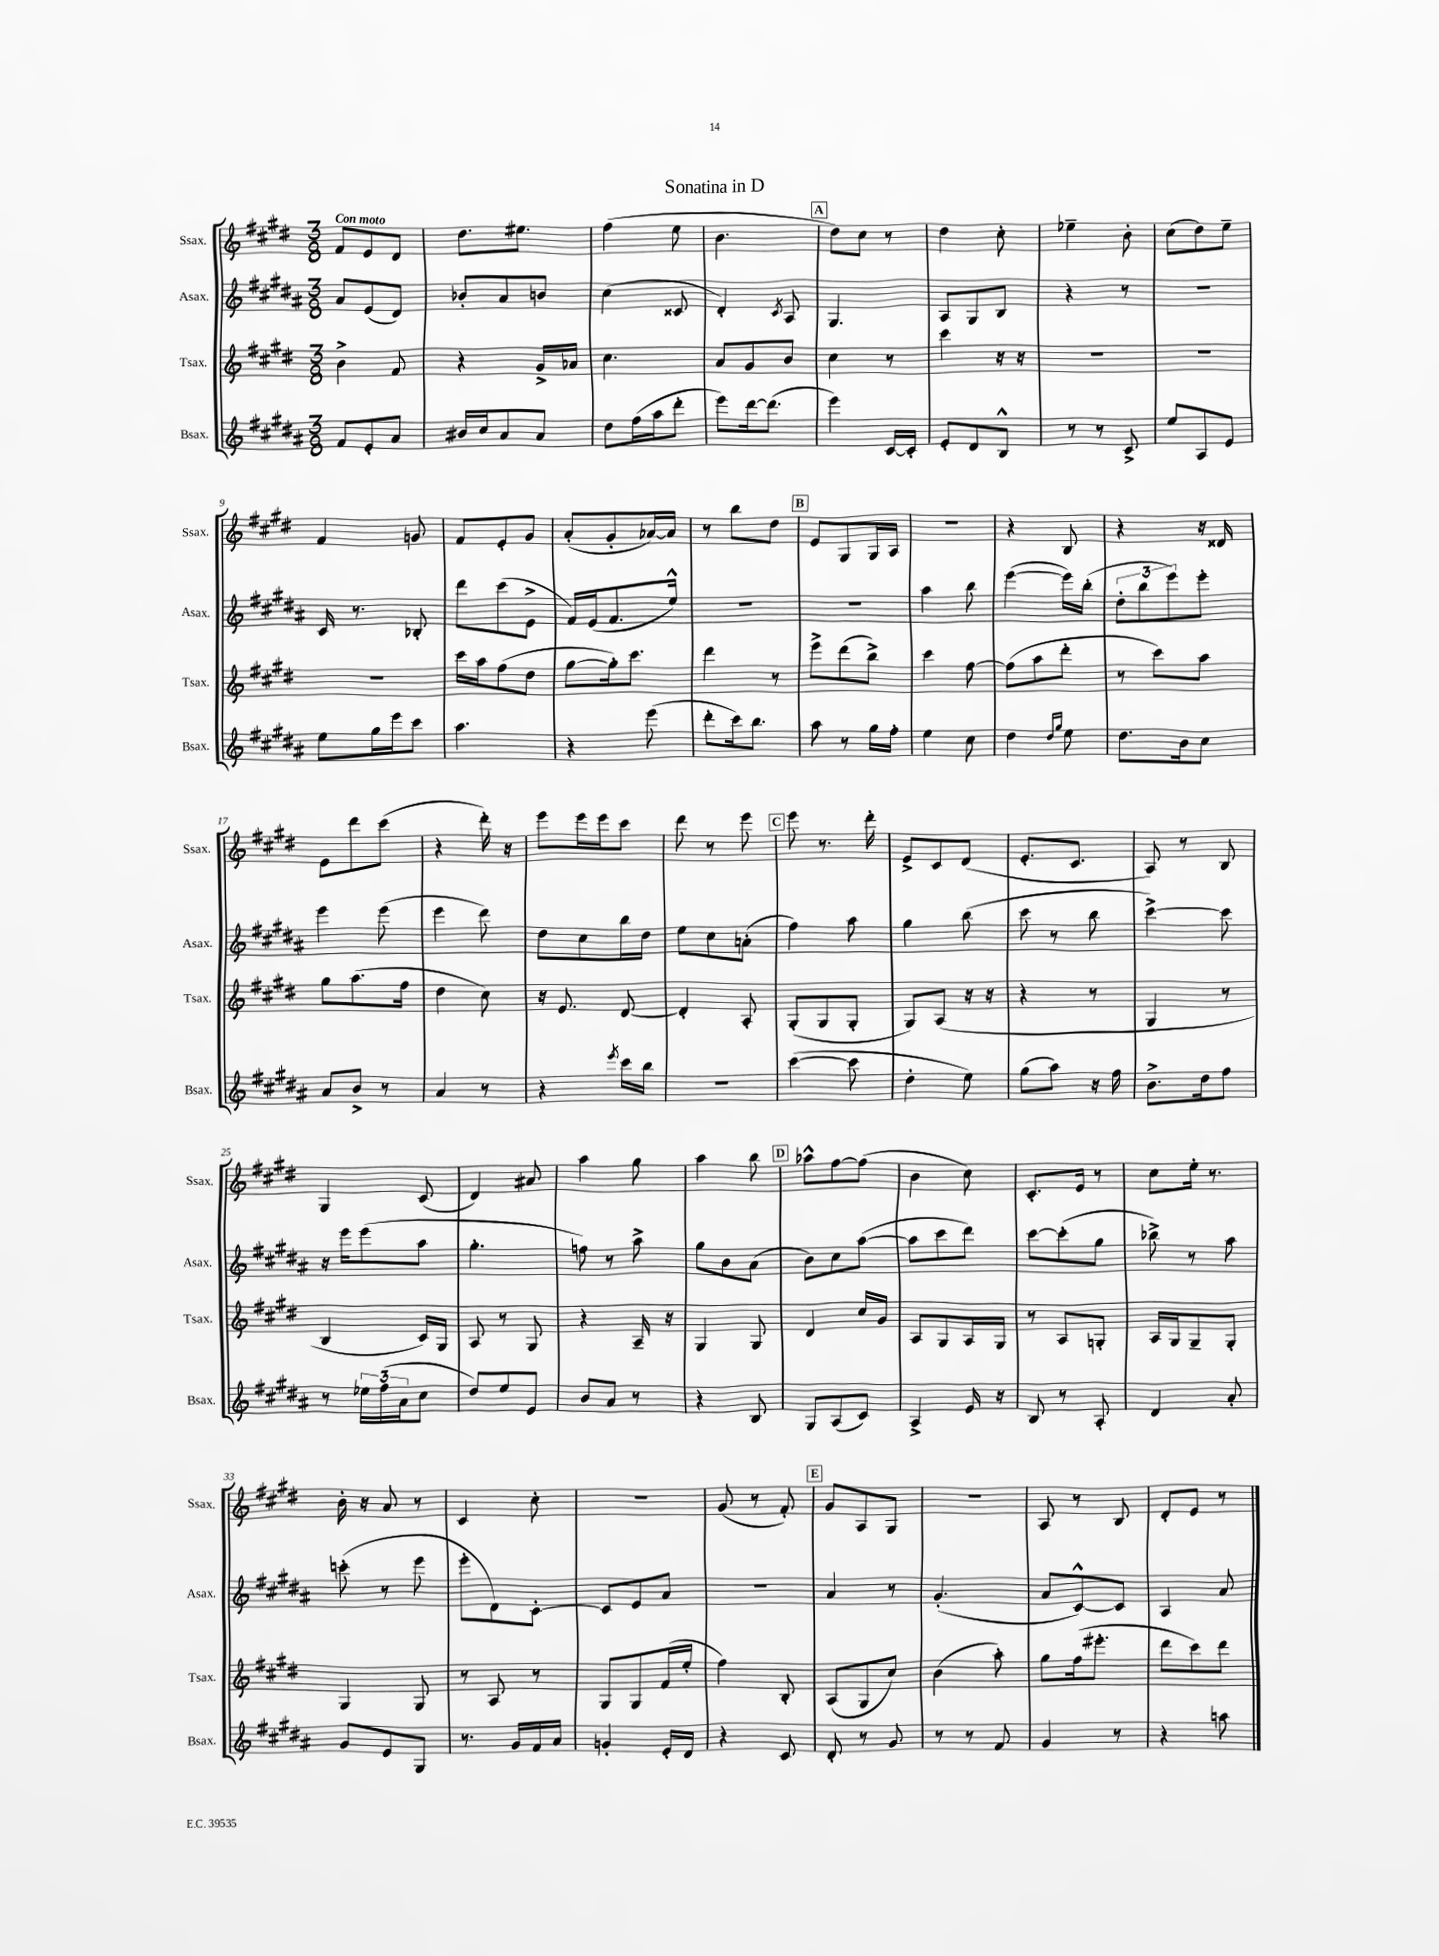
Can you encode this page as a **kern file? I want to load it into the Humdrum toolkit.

**kern	**kern	**kern	**kern
*staff4	*staff3	*staff2	*staff1
*clefG2	*clefG2	*clefG2	*clefG2
*k[f#c#g#d#a#]	*k[f#c#g#d#]	*k[f#c#g#d#a#]	*k[f#c#g#d#]
*M3/8	*M3/8	*M3/8	*M3/8
8f#	4b^	8a#	8f#
8e'	.	(8e	8e
8a#	8f#	8d#)	8d#
=	=	=	=
16b#	4r	8b-'	8.dd#
16cc#	.	.	.
8a#	.	8a#	.
.	.	.	8.ee#
8a#	16g#^	8b	.
.	16a-	.	.
=	=	=	=
8dd#	4.cc#	(4cc#	(4ff#
(16ff#	.	.	.
16aa#	.	.	.
8ddd#'	.	8c##	8ee
=	=	=	=
8eee)	8a	4d#')	4.b
[16ddd#	8g#	.	.
(8.ddd#]	.	.	.
.	.	8qc#	.
.	8b	8A#	.
=	=	=	=
4eee)	4cc#	4.G#	8dd#)
.	.	.	8cc#
[16c#	8r	.	8r
16c#']	.	.	.
=	=	=	=
8e'	4ccc#	8A#	4dd#
8d#	.	8G#	.
8B^^	16r	8B	8cc#'
.	16r	.	.
=	=	=	=
8r	4.r	4r	4ee-~
8r	.	.	.
8c#^	.	8r	8b'
=	=	=	=
8ee	4.r	4.r	(8cc#
8A#	.	.	8dd#)
8e	.	.	8ee~
=	=	=	=
8ee	4.r	16c#	4f#
.	.	8.r	.
16gg#	.	.	.
16eee	.	.	.
8ccc#	.	8B-'	8g
=	=	=	=
4.aa#	16ccc#	8ddd#	8f#
.	16aa	.	.
.	(8ff#	(8ccc#	8e'
.	8dd#	8e^	8g#
=	=	=	=
4r	[8gg#	16f#)	(8a'
.	.	(16e	.
.	16gg#'])	8.f#	8g#'
.	8.ccc#	.	.
(8eee	.	.	[16a-)
.	.	16ee^^)	16a-]
=	=	=	=
8ddd#'	4ddd#	4.r	8r
16ccc#)	.	.	8bb
8.bb	.	.	.
.	8r	.	8dd#
=	=	=	=
8aa#	8eee^	4.r	8e
8r	(8ddd#	.	8G#
16gg#	8bb^)	.	16G#
16ff#'	.	.	16A
=	=	=	=
4ee	4ccc#	4aa#	4.r
8cc#	[8ff#	8bb	.
=	=	=	=
4dd#	(8ff#]	([4eee	4r
.	8aa	.	.
16qqdd#	.	.	.
16qqgg#	.	.	.
8ee	8ddd#'	16eee])	8B
.	.	(16bb'	.
=	=	=	=
8.dd#	8r	12dd#'	4r
.	.	12bb	.
.	8ccc#)	.	.
.	.	12eee)	.
16b	.	.	.
8cc#	8aa	8eee'	16r
.	.	.	16d##
=	=	=	=
8a#	8gg#	4eee	8e
8b^	(8.aa	.	8ddd#
8r	.	(8eee	(8ccc#
.	16ff#	.	.
=	=	=	=
4a#	4dd#	4eee	4r
8r	8cc#)	8ddd#)	16ddd#')
.	.	.	16r
=	=	=	=
4r	16r	8dd#	8eee
.	8.e	.	.
.	.	8cc#	16eee
.	.	.	16eee
8qeee	.	.	.
16ccc#	[8d#	16bb	8ccc#
16bb	.	16dd#	.
=	=	=	=
4.r	4d#']	8ee	8ddd#
.	.	8cc#	8r
.	8A'	(8a'	8eee
=	=	=	=
([4ccc#	(8G#'	4ff#)	8eee
.	8G#	.	8.r
8ccc#]	8G#'	8aa#	.
.	.	.	16ddd#'
=	=	=	=
4dd#'	8G#)	4gg#	8e^
.	(8A	.	8c#
8ee)	16r	(8bb	(8d#
.	16r	.	.
=	=	=	=
(8gg#	4r	8ccc#	8.e'
8aa#)	.	8r	.
.	.	.	8.c#
16r	8r	8bb	.
16ff#	.	.	.
=	=	=	=
8.b^	4G#	[4ccc#^)	8A)
.	.	.	8r
16dd#	.	.	.
8ff#	8r	8ccc#]	8B
=	=	=	=
8r	4B	16r	4G#
.	.	16eee	.
24ee-	.	(8eee	.
(24ff#	.	.	.
24a#	.	.	.
8cc#	16c#)	8aa#	(8c#
.	16G#	.	.
=	=	=	=
8dd#)	8A	4.gg#'	4d#)
8ee	8r	.	.
8e	8G#	.	8a#
=	=	=	=
8b	4r	8ff)	4aa
8a#	.	8r	.
8r	16A~	8aa#^	8gg#
.	16r	.	.
=	=	=	=
4r	4G#	8gg#	4aa
.	.	8b	.
8B	8G#	(8a#	8bb
=	=	=	=
8G#	4d#	8b)	8aa-^^
(8A#	.	8cc#	[8ff#
8c#)	16cc#	([8aa#	(8ff#]
.	16g#	.	.
=	=	=	=
4A#^	8A	8aa#]	4b
.	8G#	8ccc#	.
16e	16A	8ddd#)	8cc#)
16r	16G#	.	.
=	=	=	=
8B	8r	[8ccc#	8.c#'
8r	8A	(8ccc#']	.
.	.	.	16e
8A#'	8G'	8gg#	8r
=	=	=	=
4d#	16A	8bb-^)	8cc#
.	16G#	.	.
.	8G#~	8r	16ee'
.	.	.	8.r
8a#'	8G#'	8aa#	.
=	=	=	=
8g#	4G#	(8ccc'	16b'
.	.	.	16r
8e	.	8r	8a
8G#	8G#	8eee	8r
=	=	=	=
8.r	8r	8eee'	4c#
.	8A	8d#)	.
16g#	.	.	.
16f#	8r	[8c#'	8cc#'
16a#	.	.	.
=	=	=	=
4g'	8G#	8c#]	4.r
.	8G#	8e	.
16e'	(16f#	8a#	.
16d#	16ee'	.	.
=	=	=	=
4r	4ff#)	4.r	(8g#
.	.	.	8r
8c#	8B'	.	8f#')
=	=	=	=
8d#'	(8A	4a#	8g#
8r	8G#	.	8A
8g#	8cc#)	8r	8G#
=	=	=	=
8r	(4b	(4.g#'	4.r
8r	.	.	.
8f#	8aa')	.	.
=	=	=	=
4g#	8gg#	8a#	8A
.	(16ff#	[8c#^^)	8r
.	8.eee#'	.	.
8r	.	8c#]	8B
=	=	=	=
4r	8ddd#	4A#	8d#'
.	8ccc#)	.	8e
8aa	8ddd#	8a#	8r
==	==	==	==
*-	*-	*-	*-
